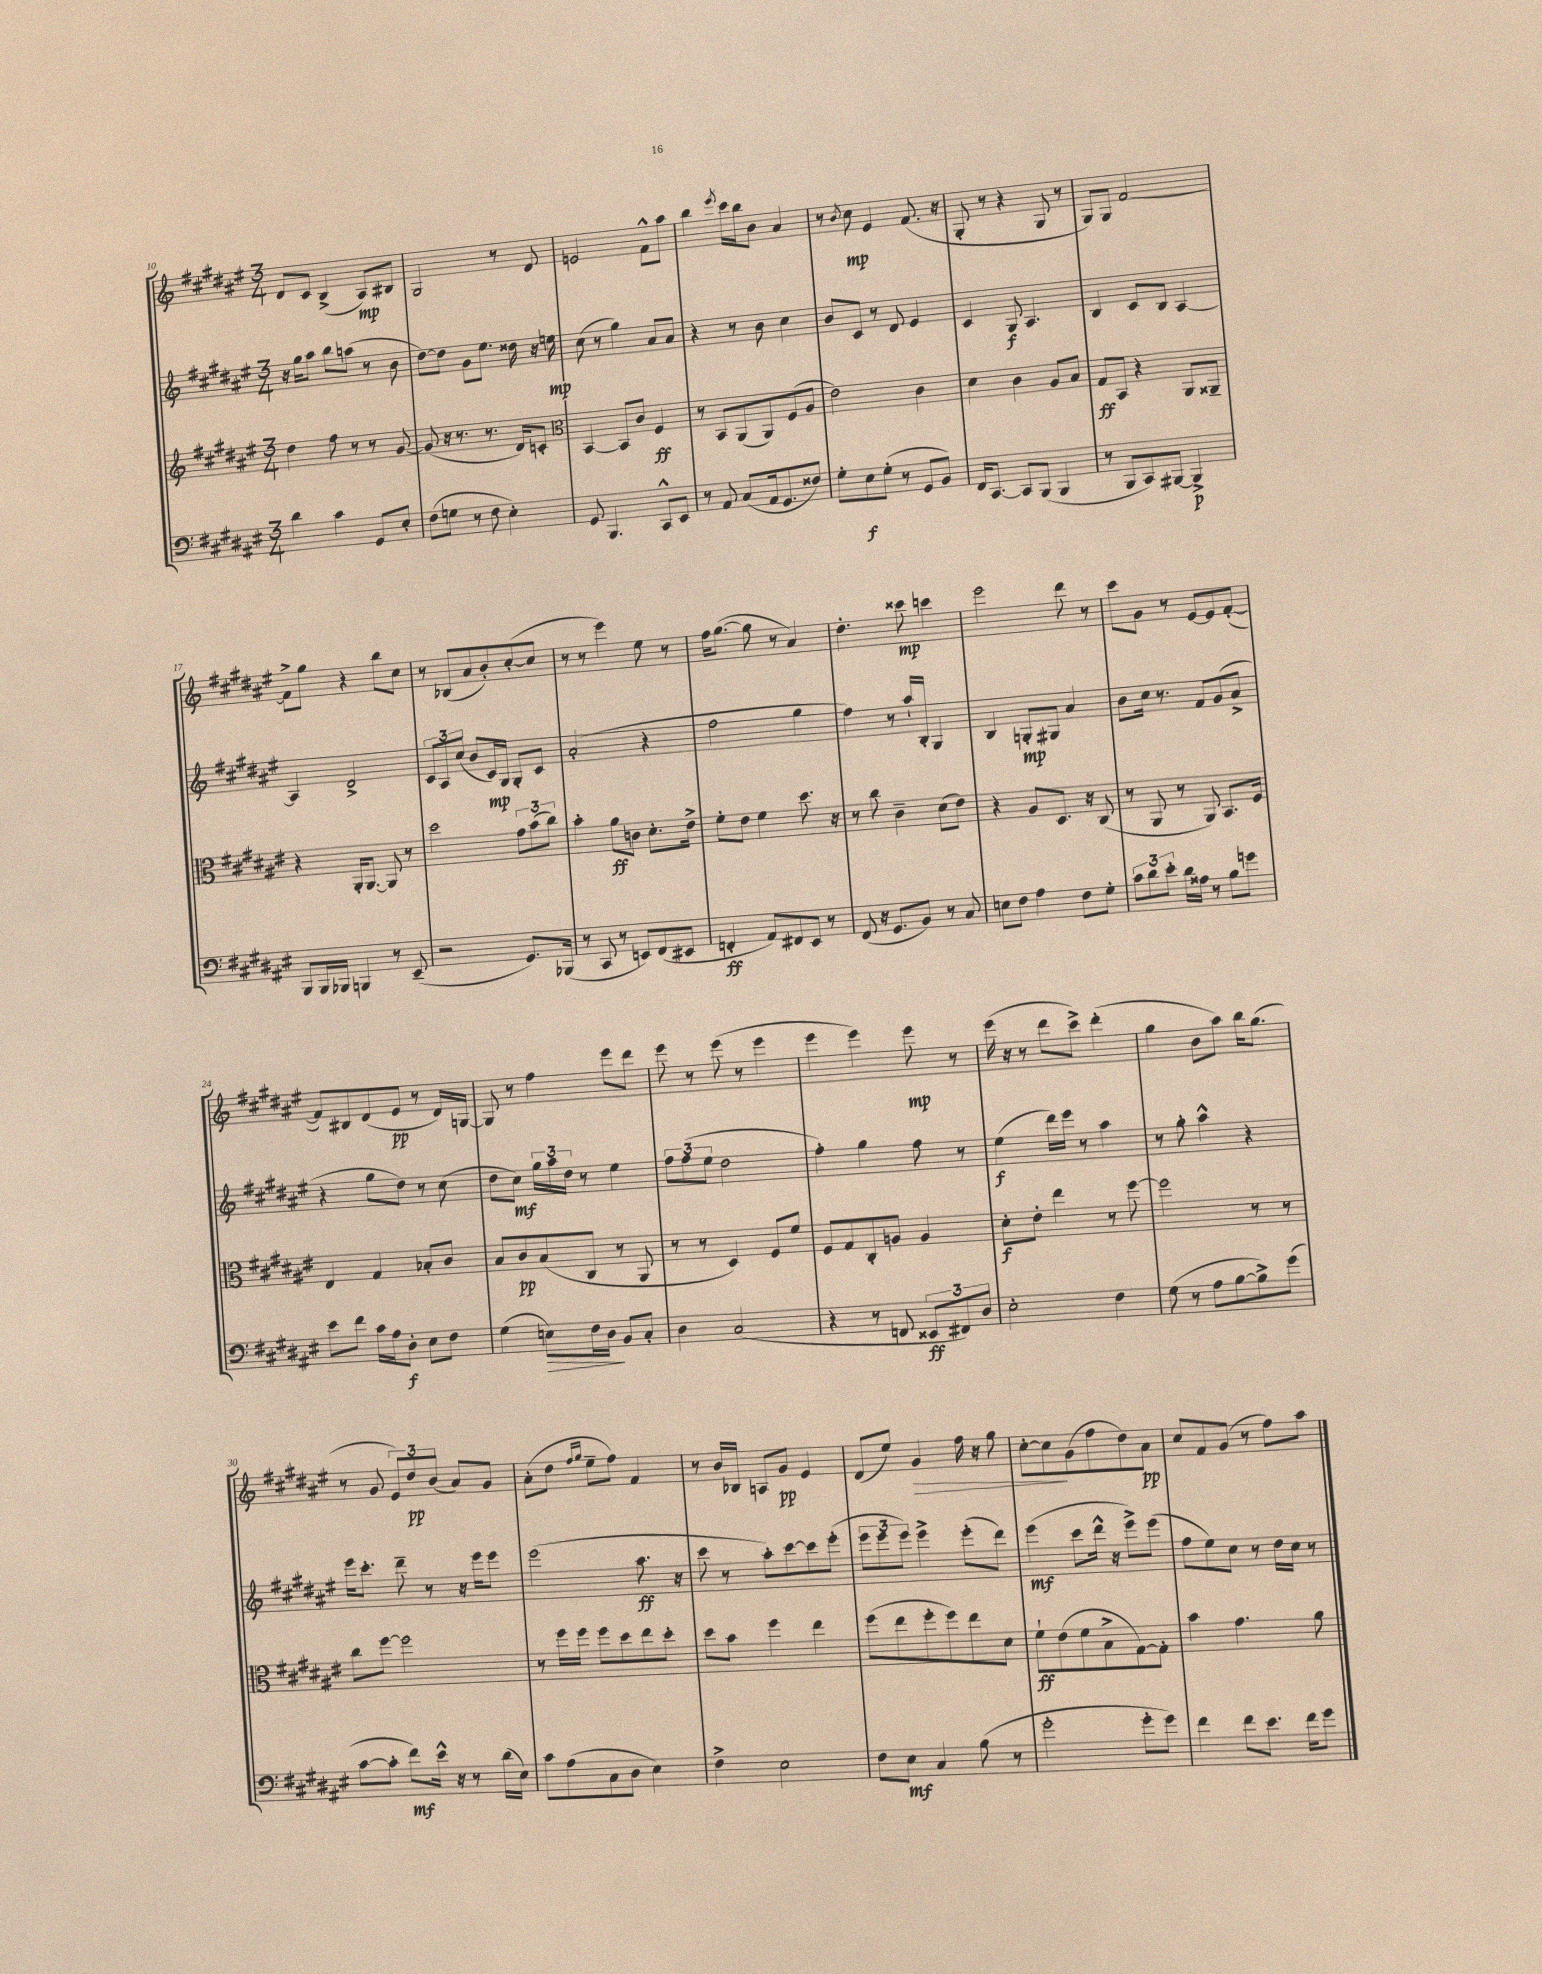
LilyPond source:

<<
\new StaffGroup <<
\new Staff = "s0" {
    \clef treble \key fis \major \numericTimeSignature \time 3/4
    dis'8 cis'8 b4->( ais8\mp) bis8 |
    gis2 r8 dis'8 |
    e'2 fis'8-^ ais''8 |
    b''4 \acciaccatura { eis'''8 } cis'''16 b''16 b'8 ais'4 |
    r8 \acciaccatura { b'8 } cis''8\mp eis'4 fis'8.( r16 |
    gis8-. r8 r4 gis8 r8 |
    gis8) gis8 fis'2~ |
    fis'8-> gis''8 r4 b''8 cis''8 |
    r8 bes8( ais'8 b'8-.) cis''8~-.( cis''8 |
    r8 r8 eis'''4) eis''8 r8 |
    fis''16 gis''8.~( gis''8 r8 ais'4) |
    dis''4.-. cisis'''8\mp c'''4 |
    eis'''2 dis'''8 r8 |
    cis'''8 gis'8 r8 eis'8~ eis'8 fis'8~-.( |
    fis'8) bis8 dis'8( eis'8\pp r8 dis'16) g16~ |
    g8 r8 fis''4 eis'''8 dis'''8 |
    eis'''8 r8 eis'''8( r8 eis'''4 |
    eis'''4 eis'''4) eis'''8\mp r8 |
    eis'''16( r16 r8 dis'''8 cis'''8->) dis'''4-.( |
    gis''4 b'8 ais''8) b''16 gis''8.( |
    r8 gis'8 \tuplet 3/2 { eis'8) dis''8\pp b'8( } ais'8) gis'8 |
    ais'8-.( dis''8 \grace { fis''16 gis''16 } eis''8-- fis''8) fis'4 |
    r8 b'16 bes16 a8 gis'8\pp eis'4 |
    dis'8( eis''8) gis'4\> fis''16 r16 gis''8 |
    cis''8~-. cis''8\! gis'8( fis''8 dis''8) ais'8\pp |
    cis''8 fis'8 gis'8( r8 fis''8) ais''8 \bar "|." |
}
\new Staff = "s1" {
    \clef treble \key fis \major \numericTimeSignature \time 3/4
    r16 gis''16 ais''8 b''8 a''8( r8 b'8 |
    dis''8~) dis''8 gis'8 eis''8. disis''16 r16 e''16\mp |
    cis''8( r8 gis''4) ais'8 ais'8 |
    r4 r8 b'8 cis''4 |
    b'8 cis'8 r8 dis'8 eis'4 |
    cis'4 gis8\f ais4. |
    b4 cis'8 b8 ais4~ |
    ais4 dis'2-> |
    \tuplet 3/2 { cis'8 ais8 cis''8( } b'8 cis'16\mp) gis16 gis8-. cis'8 |
    ais'2-.( r4 |
    fis''2 gis''4 |
    fis''4) r8 ais''16-! b16-. gis4 |
    b4 g8-.\mp gis8 ais'4 |
    b'8 cis''16 r8. fis'8 gis'8( ais'8-> |
    r4 gis''8 dis''8) r8 cis''8( |
    dis''8 cis''8\mf) \tuplet 3/2 { gis''16 ais''16 dis''16 } r8 eis''4 |
    \tuplet 3/2 { fis''8 fis''8( eis''8 } dis''2 |
    fis''4-.) gis''4 fis''8 r8 |
    eis''4\f( dis'''16) eis'''16 r8 ais''4 |
    r8 gis''8-. ais''4-^ r4 |
    eis'''16 cis'''8.-. dis'''8-- r8 r16 eis'''16 eis'''8 |
    eis'''2( ais''8.\ff r16 |
    cis'''8 r8 ais''8-.) cis'''8~ cis'''8 eis'''8-.( |
    \tuplet 3/2 { eis'''8 eis'''8 eis'''8) } eis'''4-> eis'''8-.( dis'''8) |
    eis'''4\mf( cis'''8 dis'''16-^ r16 eis'''8->) eis'''8( |
    fis''8 eis''8) cis''8 r8 dis''16 cis''16 r8 \bar "|." |
}
\new Staff = "s2" {
    \clef treble \key fis \major \numericTimeSignature \time 3/4
    dis''4 fis''8 r8 r8 gis'8~ |
    gis'8( r16 r8. r8. dis'16) c'8-. |
    \clef alto b,4~ b,8 cis'8 fis4\ff |
    r8 b,8 ais,8( ais,8) fis8( ais8 |
    eis'2) cis'4 |
    dis'4 cis'4 ais8 b8 |
    gis8\ff b,8 r4 ais,8 aisis,8-- |
    r4 ais,16-. ais,8.~ ais,8 r8 |
    dis''2 \tuplet 3/2 { gis'8 b'8( cis''8) } |
    b'4-. ais'8\ff c'8 dis'8.-. eis'16-> |
    fis'8-. eis'8 fis'4 dis''8. r16 |
    r8 cis''8 cis'4-- dis'8( eis'8) |
    r4 ais8 dis8. r16 cis8( |
    r8 ais,8 r8 ais,8) b,8. fis16 |
    eis4 gis4 bes8-. cis'8 |
    b8 cis'8\pp b8( cis8 r8 ais,8 |
    r8 r8 dis4) fis8 fis'8 |
    fis8 gis8 cis8-. a8 a4 |
    dis'8-.\f eis'8-. eis''4 r8 fis''8~ |
    fis''2 r8 r8 |
    cis''8 fis''8~ fis''2 |
    r8 fis''16 fis''16 fis''8 dis''8 eis''8 dis''8-. |
    dis''8 b'8 fis''4 eis''4 |
    fis''8( eis''8 fis''8-. fis''8) eis''8 dis'8 |
    fis'8-!\ff eis'8( fis'8 b8-> gis8~) gis8-. |
    b'4 gis'4. ais'8 \bar "|." |
}
\new Staff = "s3" {
    \clef bass \key fis \major \numericTimeSignature \time 3/4
    dis'4 cis'4 gis,8 eis8-. |
    fis8( g8 r8 fis8 eis4-.) |
    gis,8 b,,4. cis,8-^ eis,8 |
    r8 ais,8 cis8( ais,16 gis,8. fisis8) |
    gis8-. eis8\f gis8-.( r8 gis,8 b,8) |
    fis,16 cis,8.~ cis,8 b,,8( b,,4 |
    r8 b,,8 cis,8) bis,,8~ bis,,4->\p |
    b,,8 b,,16 bes,,16 b,,4 r8 eis,8--( |
    r2 gis,8.) bes,,16( |
    r8 cis,8 r8 e,8) fis,8( eis,8 |
    f,4-.\ff ais,8) fis,8 eis,8 r8 |
    fis,8( r16 gis,8. b,8) r8 cis8 |
    e8 fis8 ais4 fis8 gis8-. |
    \tuplet 3/2 { cis'8 dis'8 eis'8-. } dis'16 aisis16 r8 b8 g'8 |
    eis'8 fis'8 cis'16 ais16 dis8-.\f eis8 fis8 |
    gis4( e8\>) fis16 dis16\! b,8 cis8-. |
    dis4 cis2( |
    r4 r8 f,8 \tuplet 3/2 { eisis,8\ff fis,8) dis8 } |
    eis2-. fis4 |
    gis8( r8 ais8 b8~ b8->) gis'8( |
    cis'8~ cis'8-. fis'8\mf) eis'16-^ r16 r8 dis'16( eis16) |
    cis'8 ais8( cis8 dis8 eis4) |
    fis4-> eis2 |
    fis8 eis8\mf cis4 b8( r8 |
    gis'2-. gis'8-. gis'8) |
    fis'4 fis'8 eis'8. fis'16 gis'8 \bar "|." |
}
>>
>>
\layout { \context { \Score currentBarNumber = #10 } }
